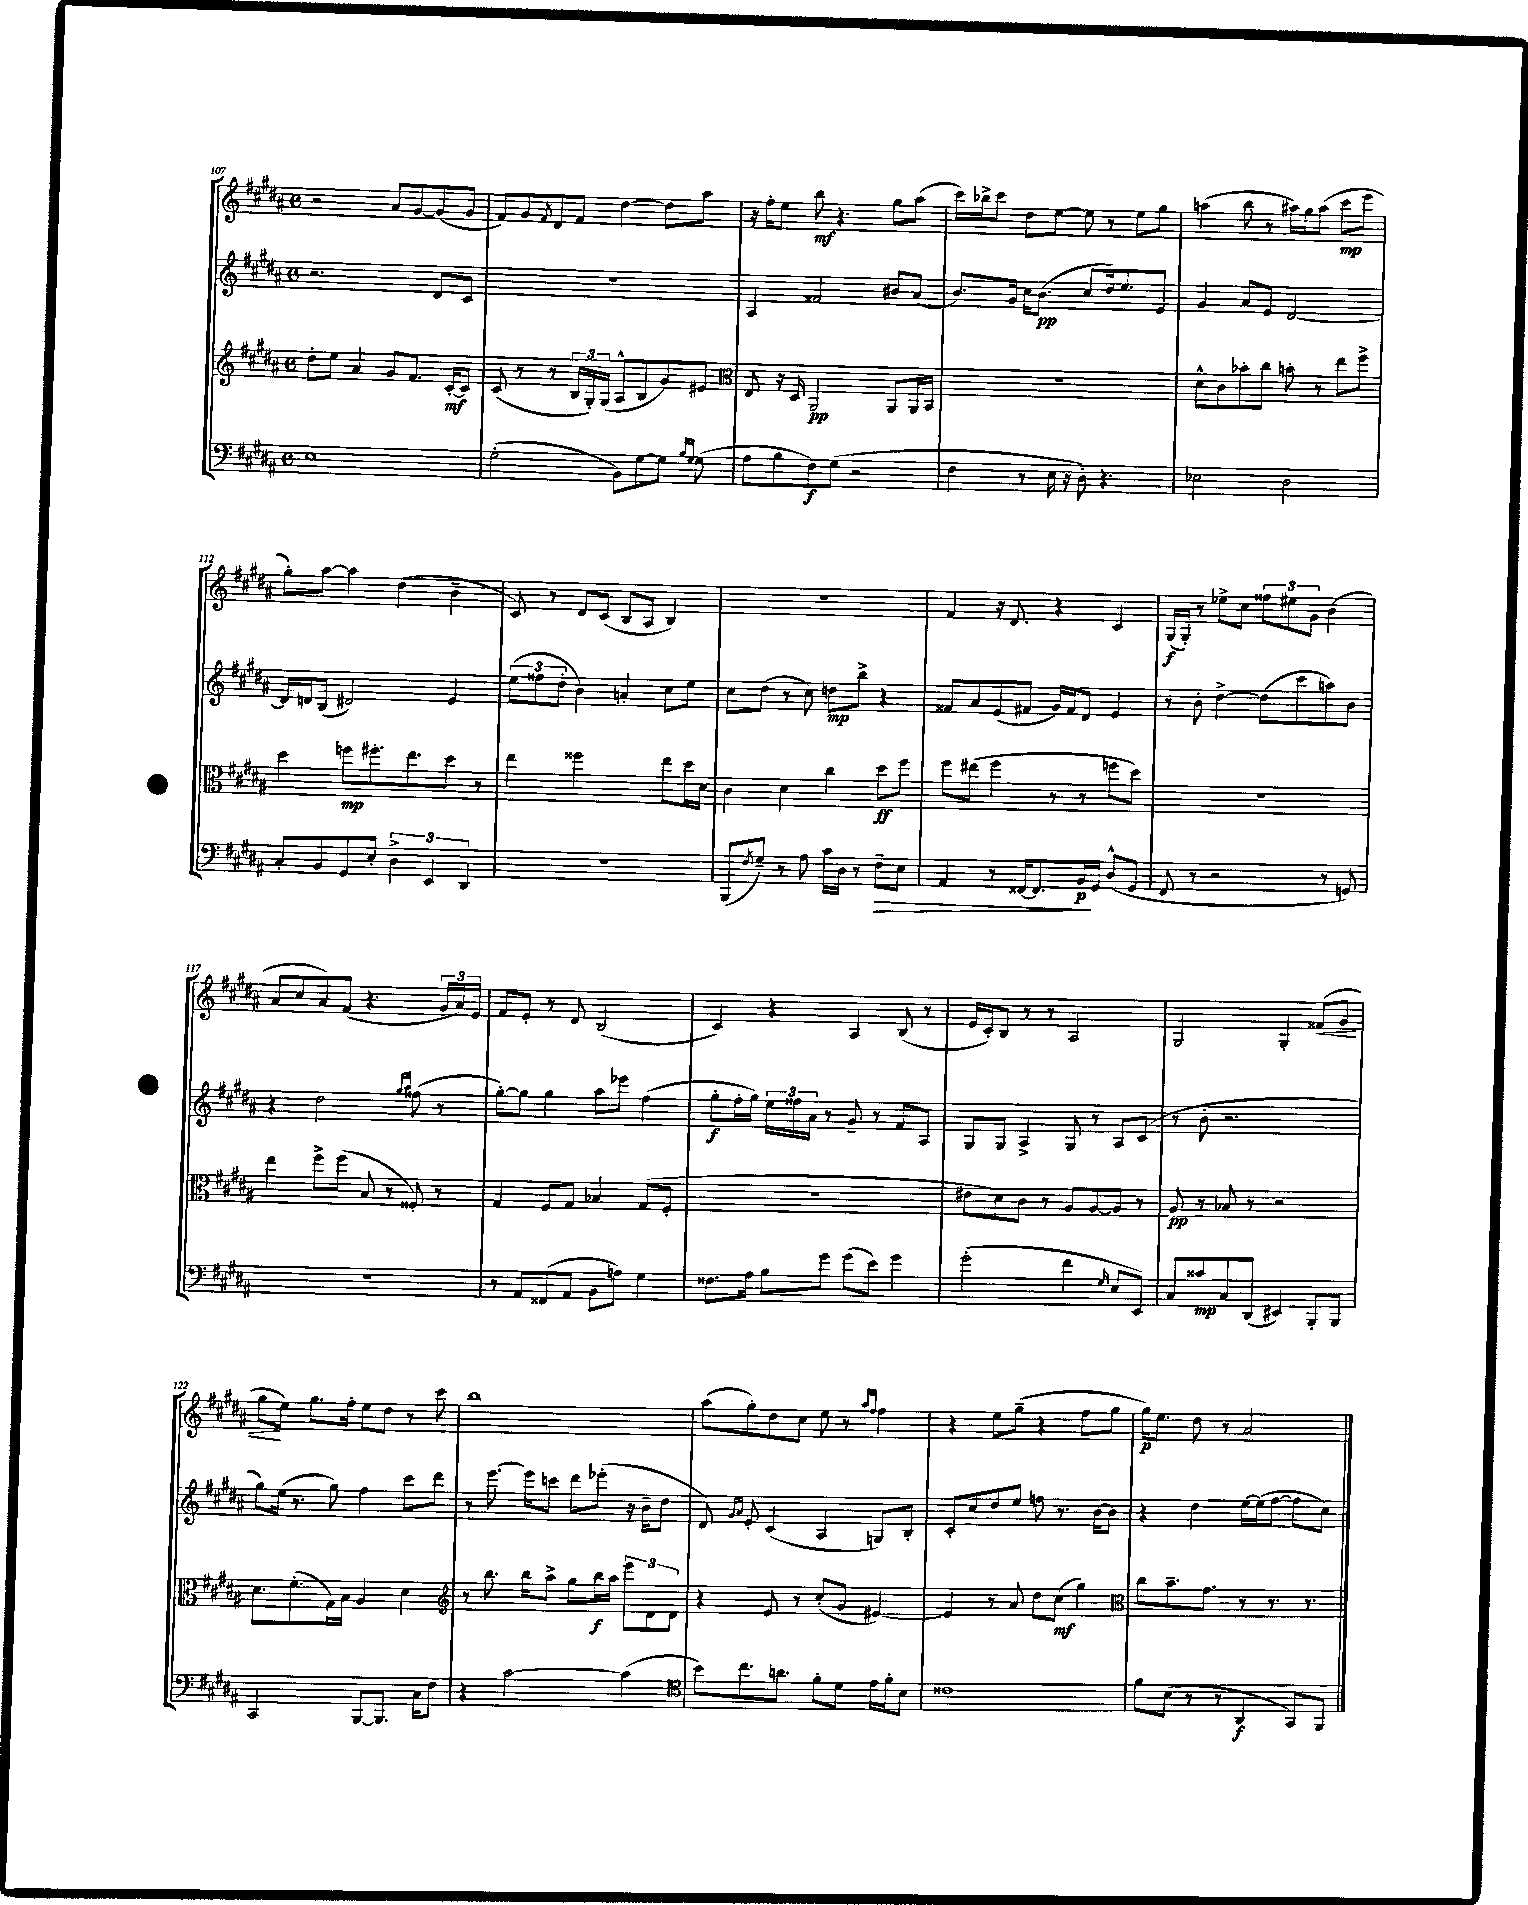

**kern	**kern	**kern	**kern
*staff4	*staff3	*staff2	*staff1
*clefF4	*clefG2	*clefG2	*clefG2
*k[f#c#g#d#a#]	*k[f#c#g#d#a#]	*k[f#c#g#d#a#]	*k[f#c#g#d#a#]
*M4/4	*M4/4	*M4/4	*M4/4
*met(c)	*met(c)	*met(c)	*met(c)
1E	8dd#'	2.r	2r
.	8ee	.	.
.	4a#	.	.
.	8g#	.	8a#
.	8.f#	.	[8g#
.	.	8d#	(8g#]
.	[16c#'	.	.
.	8c#]	8c#	8g#
=	=	=	=
(2G#'	(8c#	1r	8f#)
.	8r	.	8g#
.	.	.	8qf#
.	8r	.	8d#
.	24B	.	8f#
.	24G#')	.	.
.	(24G#	.	.
8BB)	8A#^^	.	[4dd#
[8G#	8B	.	.
8G#]	8g#)	.	8dd#]
16qqB	.	.	.
16qqG#	.	.	.
(8G#	8e#	.	8aa#
=	=	=	=
*	*clefC3	*	*
8A#	8E	4A#	16r
.	.	.	16ff#'
8B	16r	.	8ee
.	16D#	.	.
8F#)	2AA#	2f##	8bb
(8G#	.	.	4.r
2r	.	.	.
.	8AA#	8b#	8gg#
.	16AA#	(8a#	(8aa#
.	16BB	.	.
=	=	=	=
4F#	1r	8.b)	16ccc#)
.	.	.	16bb-^
.	.	.	8ccc#
.	.	16g#	.
8r	.	16cc#	8dd#
.	.	(8.b	.
16E	.	.	[8ee
16r	.	.	.
8D#')	.	8cc#	8ee]
4.r	.	16dd#)	8r
.	.	8.ee	.
.	.	.	8ee
.	.	8e	8gg#
=	=	=	=
2E-	8d#^^	4g#	(4aa
.	8c#	.	.
.	8b-'	8a#	8bb
.	8cc#	8e	8r
2D#	8b'	[2d#	16aa#)
.	.	.	16gg#
.	8r	.	(8aa#
.	8ee	.	8ccc#
.	8ff#^	.	8eee
=	=	=	=
8C#'	4dd#	16d#]	8gg#')
.	.	16d	.
8BB	.	(8B	[8aa#
8GG#	8ff	2d#)	4aa#]
8E'	8.ff#'	.	.
6D#^	.	.	(4dd#
.	8.ee	.	.
6EE	.	.	.
.	8dd#	4e	4b~
6DD#	.	.	.
.	8r	.	.
=	=	=	=
1r	4ee	(12ee	8c#)
.	.	12ff##	.
.	.	.	8r
.	.	12dd#'	.
.	2ff##	4b)	8d#
.	.	.	(8c#
.	.	4a'	8B
.	.	.	8A#
.	8ee	8cc#	4B)
.	16dd#	8ee	.
.	16d#	.	.
=	=	=	=
(8BBB	4c#	8cc#	1r
8qF#	.	.	.
8G#~)	.	(8dd#	.
8r	4d#	8r	.
8A#	.	8cc#)	.
16c#	4cc#	8dd	.
16D#	.	.	.
8r	.	8bb^	.
8F#~	8dd#	4r	.
8E	8ff#	.	.
=	=	=	=
4AA#	8ff#	8f##	4f#
.	(8ee#	8a#	.
8r	4ff#	(8e	16r
.	.	.	8.d#
[16FF##	.	8f#	.
8.FF##]	.	.	.
.	8r	16g#)	4r
.	.	16f#	.
16BB	8r	8d#	.
16GG#	.	.	.
(8D#^^	8ff	4e	4c#
8GG#	8dd#)	.	.
=	=	=	=
8FF#	1r	8r	(16G#
.	.	.	16G#')
8r	.	8b'	8r
2r	.	[4dd#^	8ee-^
.	.	.	8cc#
.	.	(8dd#]	12ff##
.	.	.	12ee#
.	.	8ccc#	.
.	.	.	12g#
8r	.	8aa)	(4b
8GG)	.	8b	.
=	=	=	=
1r	4ee	4r	8a#
.	.	.	8cc#
.	8ff#^	2dd#	8a#)
.	(8ff#	.	(8f#
.	8B	.	4.r
.	8r	.	.
.	.	16qqgg#	.
.	.	16qqaa#	.
.	8F##')	(8ff##	.
.	8r	8r	24g#
.	.	.	24a#)
.	.	.	24e
=	=	=	=
8r	4G#	[8gg#')	8f#
8AA#	.	8gg#]	8e'
(8FF##	8F#	4gg#	8r
8AA#	8G#	.	8d#
8BB	4B-	8aa#	(2B
8A)	.	8eee-	.
4G#	(8G#	(4ff#	.
.	8F#'	.	.
=	=	=	=
8.F##	1r	8gg#'	4c#)
.	.	16ff#'	.
16A#	.	16gg#)	.
8B	.	24ee	4r
.	.	24ff##	.
.	.	24a#	.
8g#	.	8r	.
(8g#	.	8g#~	4A#
8e)	.	8r	.
4g#	.	8f#	(8B
.	.	8A#	8r
=	=	=	=
(2g#'	8e#	8G#	16e
.	.	.	16c#')
.	8d#)	8G#	8B
.	8c#	4A#^	8r
.	8r	.	8r
4f#	8A#	8G#	2A#
.	[8A#	8r	.
16qqG#	.	.	.
8E	8A#]	8A#	.
8EE)	8r	(8c#	.
=	=	=	=
8C#	8A#	8r	2G#
8c##	8r	8b'	.
8C#	8B-	2.r	.
(8DD#	8r	.	.
4EE#)	2r	.	4G#'
8BBB'	.	.	(8f##
8BBB	.	.	8g#
=	=	=	=
2CC#	8.d#	8gg#)	8gg#
.	.	(16ee	8ee)
.	(8.f#'	8.r	.
.	.	.	8.gg#
.	16G#)	8gg#)	.
.	16B	.	16ff#'
[8BBB	4A#	4ff#	8ee
8.BBB]	.	.	8dd#
.	4d#	8ccc#	8r
16C#	.	.	.
8F#	.	8ddd#	8ccc#
=	=	=	=
*	*clefG2	*	*
4r	8r	8r	1bb
.	8.bb	[8.eee	.
[2c#	.	.	.
.	16bb	16eee]	.
.	8aa#^	8ccc	.
.	8gg#	8ddd#	.
.	16bb	(8eee-'	.
.	16aa#	.	.
(4c#]	12eee	16r	.
.	.	16b~	.
.	12d#	.	.
.	.	8dd#	.
.	12d#	.	.
=	=	=	=
*clefC4	*	*	*
8b)	4r	8d#)	(8aa#
.	.	16qqg#	.
.	.	16qqa#	.
8.cc#	.	8e'	8gg#')
.	8e	(4c#	8dd#
8.a	.	.	.
.	8r	.	8cc#
8f#'	(8cc#'	4A#	8ee
8d#	8g#	.	8r
.	.	.	16qqaa#
.	.	.	16qqff#
16e	[4e#)	8G)	4ff#
16f#'	.	.	.
8B	.	8B'	.
=	=	=	=
1c##	4e#]	8c#'	4r
.	.	8cc#	.
.	8r	8dd#	8ee
.	8a#	8ee	(8gg#~
.	8dd#	8ff	4r
.	(8cc#	8.r	.
.	4gg#)	.	8ff#
.	.	[16b	.
.	.	8b]	8gg#
=	=	=	=
*	*clefC3	*	*
8f#	8cc#	4r	16gg#)
.	.	.	8.ee
(8B	8.b~	.	.
8r	.	4dd#	8dd#
.	8.g#	.	.
8r	.	.	8r
4AA#	8r	[16ee	2a#
.	.	(16ee]	.
.	8.r	[8ff#	.
8GG#)	.	8ff#]	.
.	8.r	.	.
8FF#	.	8cc#)	.
==	==	==	==
*-	*-	*-	*-
